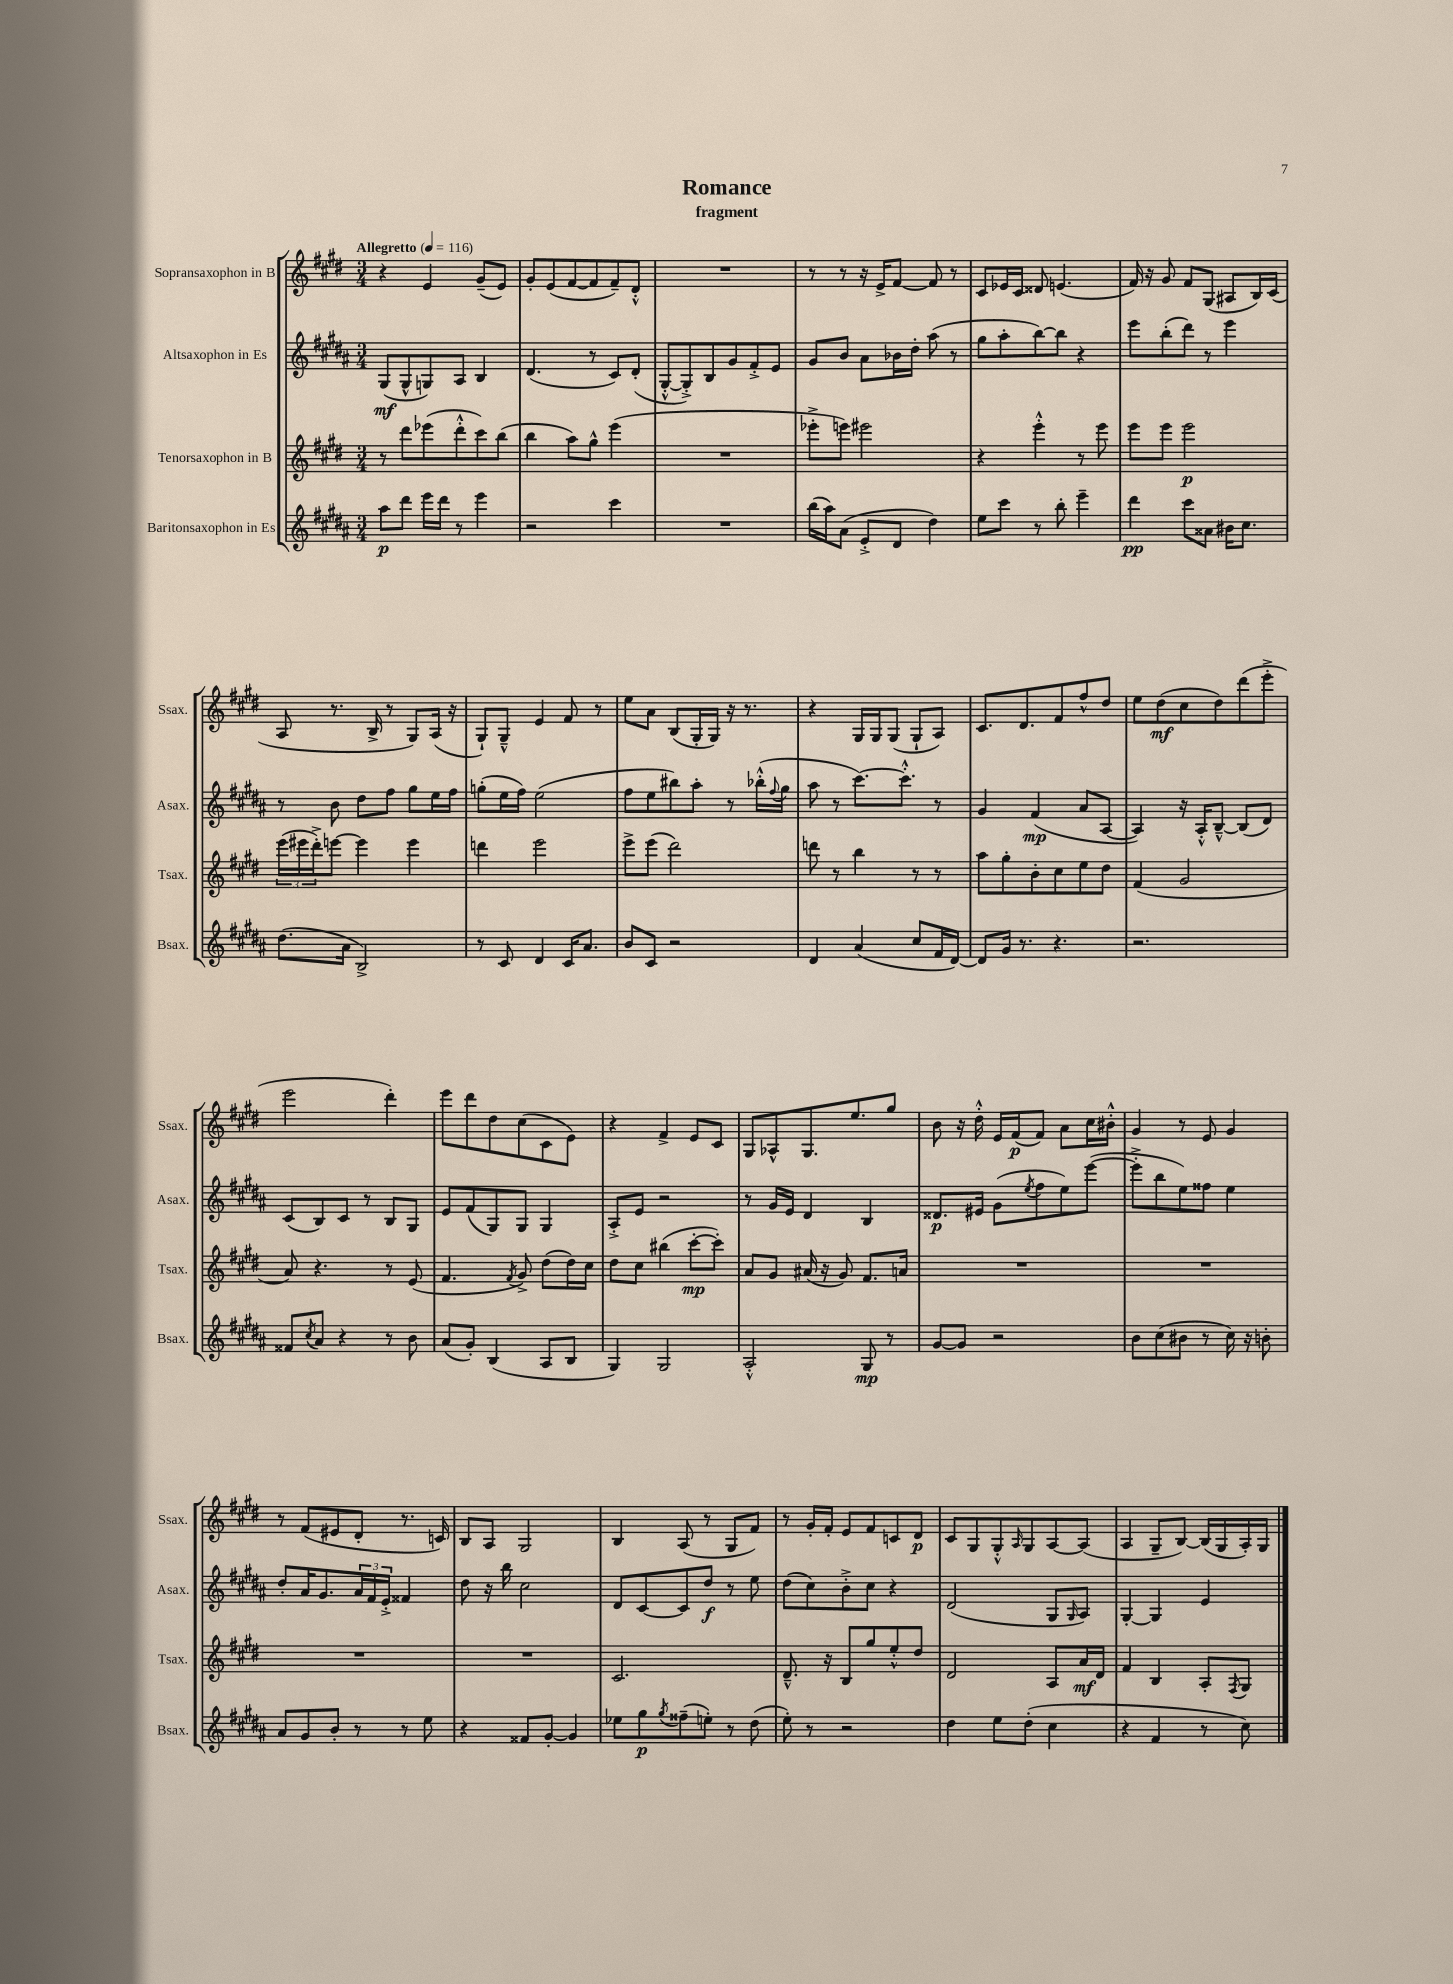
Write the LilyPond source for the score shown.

\header { title = "Romance" subtitle = "fragment" }
<<
\new StaffGroup <<
\new Staff = "s0" \with { instrumentName = "Sopransaxophon in B" shortInstrumentName = "Ssax." } {
    \clef treble \key e \major \numericTimeSignature \time 3/4 \tempo "Allegretto" 4 = 116
    r4 e'4 gis'8--( e'8) |
    gis'8-. e'8( fis'8~ fis'8 fis'8--) dis'8-.-^ |
    R2. |
    r8 r8 r16 e'16-> fis'8~ fis'8 r8 |
    cis'8 ees'16 cis'16 disis'8 e'4.( |
    fis'16) r16 gis'8 fis'8 gis8( ais8 b16) cis'16( |
    a8 r8. b16-> r8 gis8) a16( r16 |
    gis8-!) gis8---^ e'4 fis'8 r8 |
    e''8 a'8 b8( gis16-. gis16) r16 r8. |
    r4 gis16 gis16 gis8( gis8-! a8) |
    cis'8. dis'8. fis'8 fis''8-^ dis''8 |
    e''8 dis''8\mf( cis''8 dis''8) dis'''8( e'''8-.-> |
    e'''2 dis'''4-.) |
    e'''8 dis'''8 dis''8 cis''8( cis'8 e'8) |
    r4 fis'4-> e'8 cis'8 |
    gis8 aes8-^ gis8. e''8. gis''8 |
    b'8 r16 dis''16-.-^ e'16 fis'16\p( fis'8) a'8 cis''16 bis'16-.-^ |
    gis'4 r8 e'8 gis'4 |
    r8 fis'8( eis'8 dis'8-. r8. c'16) |
    b8 a8 gis2 |
    b4 a8( r8 gis8 fis'8) |
    r8 gis'16-. fis'16-. e'8 fis'8 c'8 dis'8\p |
    cis'8 gis8 gis8-.-^ \grace { a16 } gis8 a8~ a8( |
    a4 gis8-- b8~) b16( gis16 a16-.) gis16 \bar "|." |
}
\new Staff = "s1" \with { instrumentName = "Altsaxophon in Es" shortInstrumentName = "Asax." } {
    \clef treble \key b \major \numericTimeSignature \time 3/4
    gis8\mf( gis8-^ g8) ais8 b4 |
    dis'4.( r8 cis'8) dis'8-.( |
    gis8~-.-^ gis8-.->) b8 gis'8 fis'8-.-> e'8 |
    gis'8 b'8 ais'8 bes'16 dis''16-. ais''8( r8 |
    gis''8 ais''8-. b''8~) b''8 r4 |
    e'''8 b''8-.( dis'''8) r8 e'''4 |
    r8 b'8 dis''8 fis''8 gis''8 e''16 fis''16 |
    g''8-.( e''16 fis''16) e''2( |
    fis''8 e''8 bis''8) ais''8-. r8 bes''16-.-^( \appoggiatura { fis''8 } gis''16 |
    ais''8 r8 cis'''8.~) cis'''8.-.-^ r8 |
    gis'4 fis'4\mp( ais'8 ais8~ |
    ais4) r16 ais16-.-^ b8~---^ b8( dis'8) |
    cis'8( b8) cis'8 r8 b8 gis8 |
    e'8 fis'8( gis8) gis8 gis4 |
    ais8-.-> e'8 r2 |
    r8 gis'16 e'16 dis'4 b4 |
    disis'8.\p eis'16 gis'8( \acciaccatura { e''8 } fis''8 e''8) e'''8~( |
    e'''8-.-> b''8 e''8) fisis''8 e''4 |
    dis''8-. ais'16 gis'8. \tuplet 3/2 { ais'16 fis'16 e'16-.-> } fisis'4 |
    dis''8 r16 b''16 cis''2 |
    dis'8 cis'8~ cis'8 dis''8\f r8 e''8 |
    dis''8( cis''8) b'8-.-> cis''8 r4 |
    dis'2( gis8 \grace { gis16 } ais8) |
    gis4~-. gis4 e'4 \bar "|." |
}
\new Staff = "s2" \with { instrumentName = "Tenorsaxophon in B" shortInstrumentName = "Tsax." } {
    \clef treble \key e \major \numericTimeSignature \time 3/4
    r8 dis'''8 ees'''8( dis'''8-.-^ cis'''8) b''8( |
    b''4 a''8) gis''8-^ e'''4( |
    R2. |
    ees'''8-.-> e'''8) eis'''2 |
    r4 e'''4-.-^ r8 e'''8 |
    e'''8 e'''8 e'''2\p |
    \tuplet 3/2 { e'''16( eis'''16 dis'''16-.->) } e'''8~ e'''4 e'''4 |
    d'''4 e'''2 |
    e'''8-> e'''8( dis'''2) |
    d'''8 r8 b''4 r8 r8 |
    a''8 gis''8-. b'8-. cis''8 e''8 dis''8 |
    fis'4( gis'2 |
    a'8) r4. r8 e'8( |
    fis'4. \acciaccatura { fis'8 } gis'8->) dis''8( dis''16) cis''16 |
    dis''8 cis''8 bis''4( cis'''8~-.\mp cis'''8-.) |
    a'8 gis'8 ais'16( r16 gis'8) fis'8. a'16 |
    R2. |
    R2. |
    R2. |
    R2. |
    cis'2. |
    dis'8.---^ r16 b8 gis''8 e''8-.-^ dis''8 |
    dis'2 a8 a'16\mf dis'16 |
    fis'4 b4 a8-. \acciaccatura { fis8 } gis8 \bar "|." |
}
\new Staff = "s3" \with { instrumentName = "Baritonsaxophon in Es" shortInstrumentName = "Bsax." } {
    \clef treble \key b \major \numericTimeSignature \time 3/4
    ais''8\p dis'''8 e'''16 dis'''16 r8 e'''4 |
    r2 cis'''4 |
    R2. |
    b''16( ais''16) ais'8( e'8-.-> dis'8 dis''4) |
    e''8 cis'''8 r8 b''8-. e'''4-- |
    dis'''4\pp cis'''8 aisis'8 bis'16 cis''8. |
    dis''8.( ais'16 b2->) |
    r8 cis'8 dis'4 cis'16 ais'8. |
    b'8 cis'8 r2 |
    dis'4 ais'4( cis''8 fis'16 dis'16~) |
    dis'8 gis'16 r8. r4. |
    r2. |
    fisis'8 \acciaccatura { cis''8 } ais'8 r4 r8 b'8 |
    ais'8( gis'8-.) b4( ais8 b8 |
    gis4) gis2 |
    ais2-.-^ gis8\mp r8 |
    gis'8~ gis'8 r2 |
    b'8 cis''8( bis'8 r8 cis''16) r16 b'8-. |
    ais'8 gis'8 b'8-. r8 r8 e''8 |
    r4 fisis'8 gis'8~-. gis'4 |
    ees''8 gis''8\p \acciaccatura { gis''8 } fisis''8--( e''8-.) r8 dis''8( |
    e''8-.) r8 r2 |
    dis''4 e''8 dis''8-.( cis''4 |
    r4 fis'4 r8 cis''8) \bar "|." |
}
>>
>>
\layout { \context { \Score \remove "Bar_number_engraver" } }
